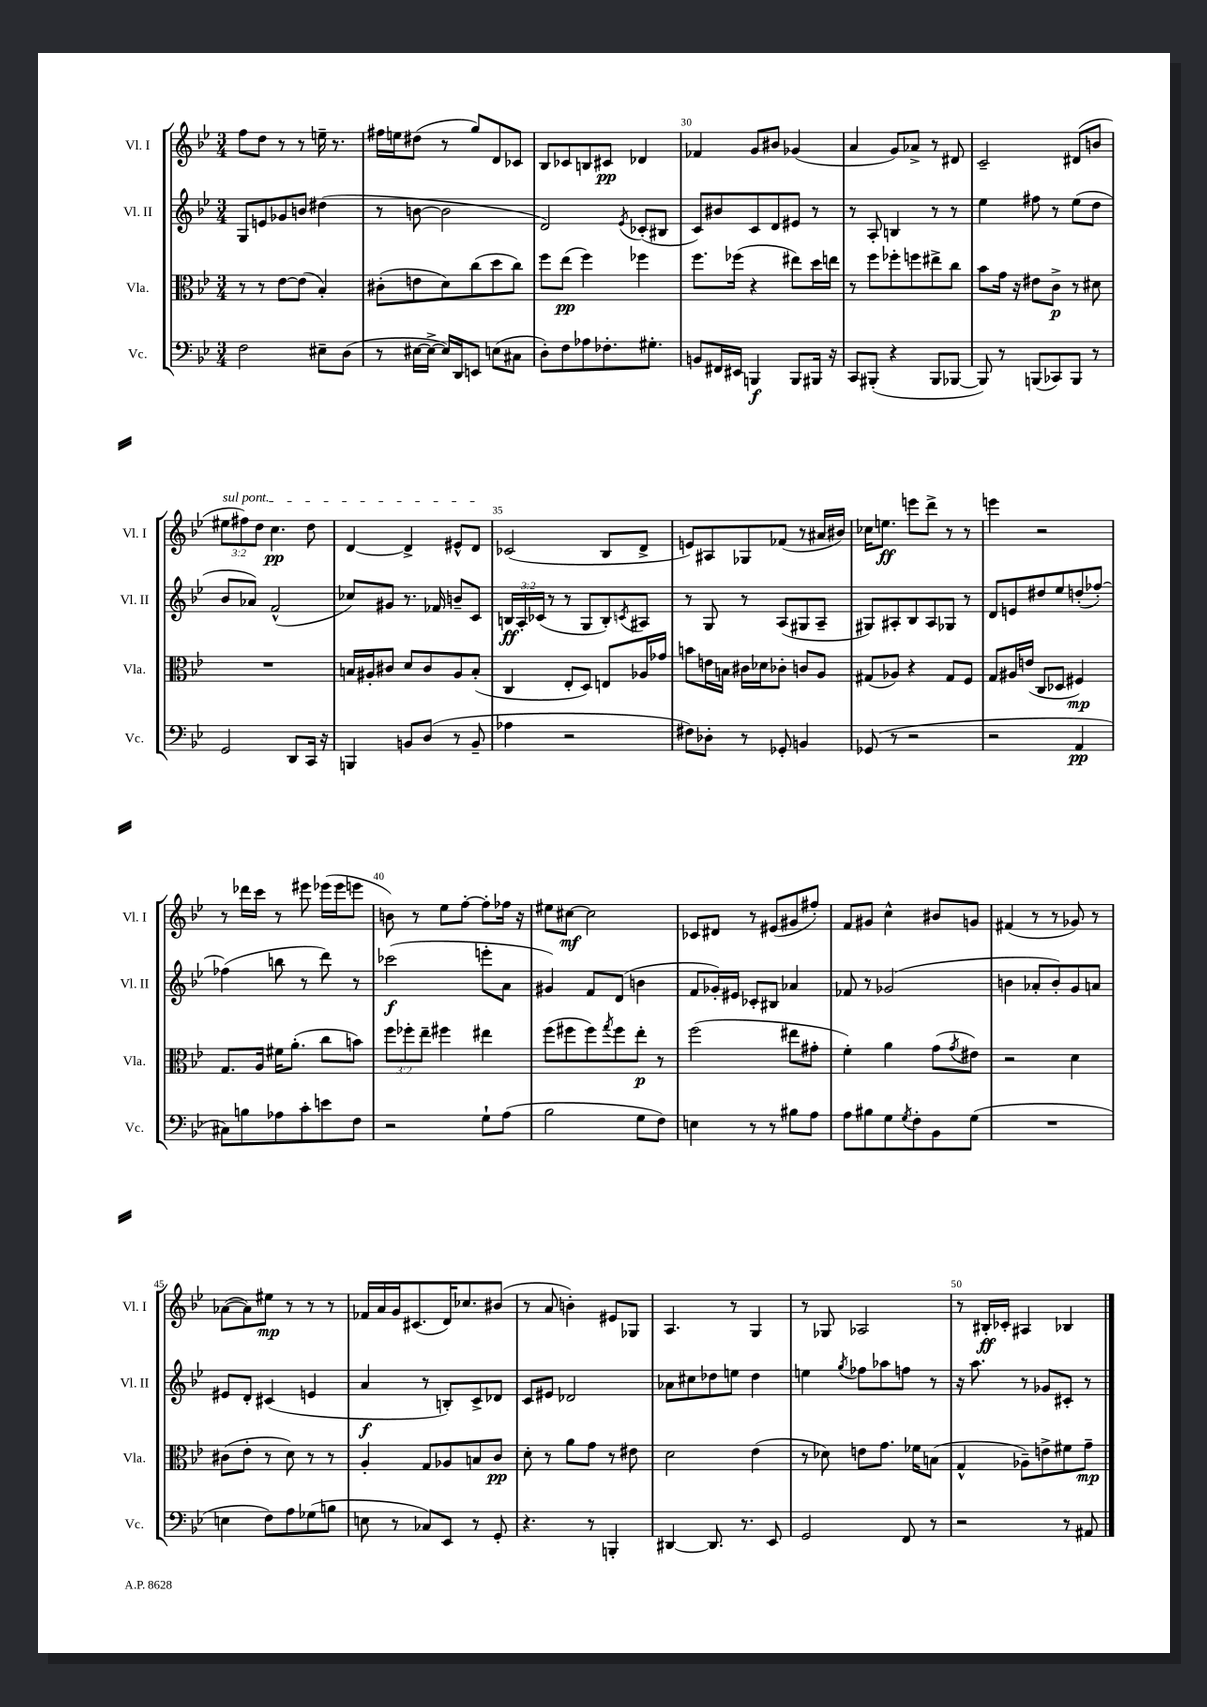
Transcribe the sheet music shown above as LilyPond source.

<<
\new StaffGroup <<
\new Staff = "s0" \with { instrumentName = "Vl. I" shortInstrumentName = "Vl. I" } {
    \clef treble \key bes \major \numericTimeSignature \time 3/4 \override Staff.TupletNumber.text = #tuplet-number::calc-fraction-text
    f''8 d''8 r8 r8 e''16-- r8. |
    fis''16 e''16 dis''8( r8 g''8) d'8 ces'8 |
    bes8 ces'8 b8 cis'8\pp des'4 |
    fes'4 g'8 bis'8 ges'4( |
    a'4 g'8) aes'8-> r8 dis'8 |
    c'2-- dis'8( b'8 |
    \tuplet 3/2 { \once \override TextSpanner.bound-details.left.text = \markup { \italic "sul pont." } eis''8\startTextSpan fis''8) d''8 } c''4.\pp d''8 |
    d'4~ d'4-> eis'8-^ d'8\stopTextSpan |
    ces'2( bes8 d'8-> |
    e'8) ais8 ges8 fes'8( r8 ais'16 bis'16) |
    ces''16 e''8.\ff e'''8 d'''8-> r8 r8 |
    e'''4 r2 |
    r8 des'''16 c'''16 r8 eis'''8 ees'''16( ees'''16 e'''8 |
    b'8) r8 ees''8 f''8~-. f''8-. fes''16 r16 |
    eis''8 cis''8~\mf cis''2 |
    ces'8 dis'8 r8 eis'8( gis'8 fis''8-.) |
    f'8 gis'8 c''4-^ bis'8 g'8 |
    fis'4( r8 r8 ges'8) r8 |
    aes'8~( aes'8) eis''8\mp r8 r8 r8 |
    fes'16 a'16 g'16 cis'8.( d'16) ces''8. bis'8( |
    r8 a'8 b'4-.) eis'8 ges8 |
    a4. r8 g4 |
    r8 ges8 aes2 |
    r8 bis16-.\ff ces'16-. ais4 bes4 \bar "|." |
}
\new Staff = "s1" \with { instrumentName = "Vl. II" shortInstrumentName = "Vl. II" } {
    \clef treble \key bes \major \numericTimeSignature \time 3/4 \override Staff.TupletNumber.text = #tuplet-number::calc-fraction-text
    g8 e'8 ges'8 b'8 dis''4( |
    r8 b'8~ b'2 |
    d'2) \acciaccatura { ees'8 } ces'8-.( bis8 |
    c'8) bis'8 c'8 d'8 eis'8 r8 |
    r8 a8-. b4 r8 r8 |
    ees''4 fis''8 r8 ees''8( d''8 |
    bes'8 aes'8) f'2-^( |
    ces''8) gis'8 r8. fes'16 b'8-- c'8 |
    \tuplet 3/2 { b16\ff a16-. ces'16( } r8 r8 g8 b8-.) \acciaccatura { c'8 } ais8 |
    r8 g8 r8 a8( gis8 a8-- |
    gis8) ais8-. bes8 ais8 ges8 r8 |
    d'8 e'8 dis''8 ees''8 d''8-.( fes''8~-.) |
    fes''4( b''8 r8 d'''8) r8 |
    ces'''2\f( e'''8-. a'8 |
    gis'4) f'8 d'8( b'4 |
    f'8 ges'16-.) eis'16 ces'8-. bis8 aes'4 |
    fes'8 r8 ges'2( |
    b'4 aes'8-. b'8-.) g'8 a'8 |
    eis'8 d'8-. cis'4( e'4 |
    a'4\f r8 b8-.) c'8-> des'8 |
    c'8 eis'8 des'2 |
    aes'8 cis''8 des''8 e''8 des''4 |
    e''4 \acciaccatura { g''8 } fes''8 aes''8 f''8 r8 |
    r16 a''8. r8 ges'8 cis'8-. r8 \bar "|." |
}
\new Staff = "s2" \with { instrumentName = "Vla." shortInstrumentName = "Vla." } {
    \clef alto \key bes \major \numericTimeSignature \time 3/4 \override Staff.TupletNumber.text = #tuplet-number::calc-fraction-text
    r8 r8 ees'8~ ees'8( bes4-.) |
    cis'8-.( e'8 d'8) c''8( d''8 c''8) |
    f''8 ees''8\pp( f''4) fes''4 |
    f''8. fes''16( r4 eis''8) d''16 e''16 |
    r8 f''8 fes''8-. f''8 eis''8-> c''8 |
    bes'8 g'16 r16 eis'8 c'8->\p r8 dis'8 |
    R2. |
    b16 ais16-. cis'8 d'8 cis'8 ais8 b8-.( |
    c4 ees8-. d8) e8 aes16 ges'16 |
    b'8 e'16 b16 cis'16 des'16 ces'8-. c'8 a8 |
    gis8( aes8) r4 gis8 f8 |
    g8 ais16 e'16( c8 des8 fis4\mp) |
    g8. a16 fis'16 a'8.-.( c''8 b'8) |
    \tuplet 3/2 { f''8 fes''8-. ees''8-- } fis''4 eis''4 |
    f''8( fis''8 fis''8) \acciaccatura { g''8 } fis''8 ees''8-.\p r8 |
    f''2( eis''8 gis'8-. |
    f'4-.) a'4 g'8( \acciaccatura { g'8 } eis'8) |
    r2 d'4 |
    cis'8( ees'8-. r8 d'8) r8 r8 |
    a4-. g8 aes8 b8 c'8\pp |
    d'8-. r8 a'8 g'8 r8 eis'8 |
    d'2 ees'4( |
    r8 des'8) e'8 g'8. fes'16 b8( |
    g4-^ aes8--) e'8-> fis'8 g'8--\mp \bar "|." |
}
\new Staff = "s3" \with { instrumentName = "Vc." shortInstrumentName = "Vc." } {
    \clef bass \key bes \major \numericTimeSignature \time 3/4
    f2 eis8-- d8( |
    r8 eis16~ eis16~-> eis16) d,16 e,8 e8( cis8 |
    d8-.) f8 aes8 fes8.-. gis8.-. |
    b,8 fis,16 eis,16 b,,4\f b,,8 bis,,16 r16 |
    c,8 bis,,8-.( r4 bis,,8 bes,,8~ |
    bes,,8) r8 b,,8( ces,8) b,,8 r8 |
    g,2 d,8 c,16 r16 |
    b,,4 b,8 d8( r8 b,8-- |
    aes4 r2 |
    fis8) des8-. r8 ges,8-. b,4 |
    ges,8( r8 r2 |
    r2 a,4\pp |
    cis8) b8 aes8 c'8-. e'8 f8 |
    r2 g8-! a8( |
    bes2 g8 f8) |
    e4 r8 r8 bis8 a8 |
    a8 bis8 g8 \acciaccatura { g8 } f8-. bes,8 g8( |
    R2. |
    e4 f8) a8 ges8( b8 |
    e8 r8 ces8) ees,8 r8 g,8-. |
    r4. r8 b,,4-. |
    dis,4~ dis,8. r8. ees,8 |
    g,2 f,8 r8 |
    r2 r8 ais,8 \bar "|." |
}
>>
>>
\layout { \context { \Score currentBarNumber = #27 \override BarNumber.break-visibility = ##(#f #t #t) barNumberVisibility = #(every-nth-bar-number-visible 5) } }
